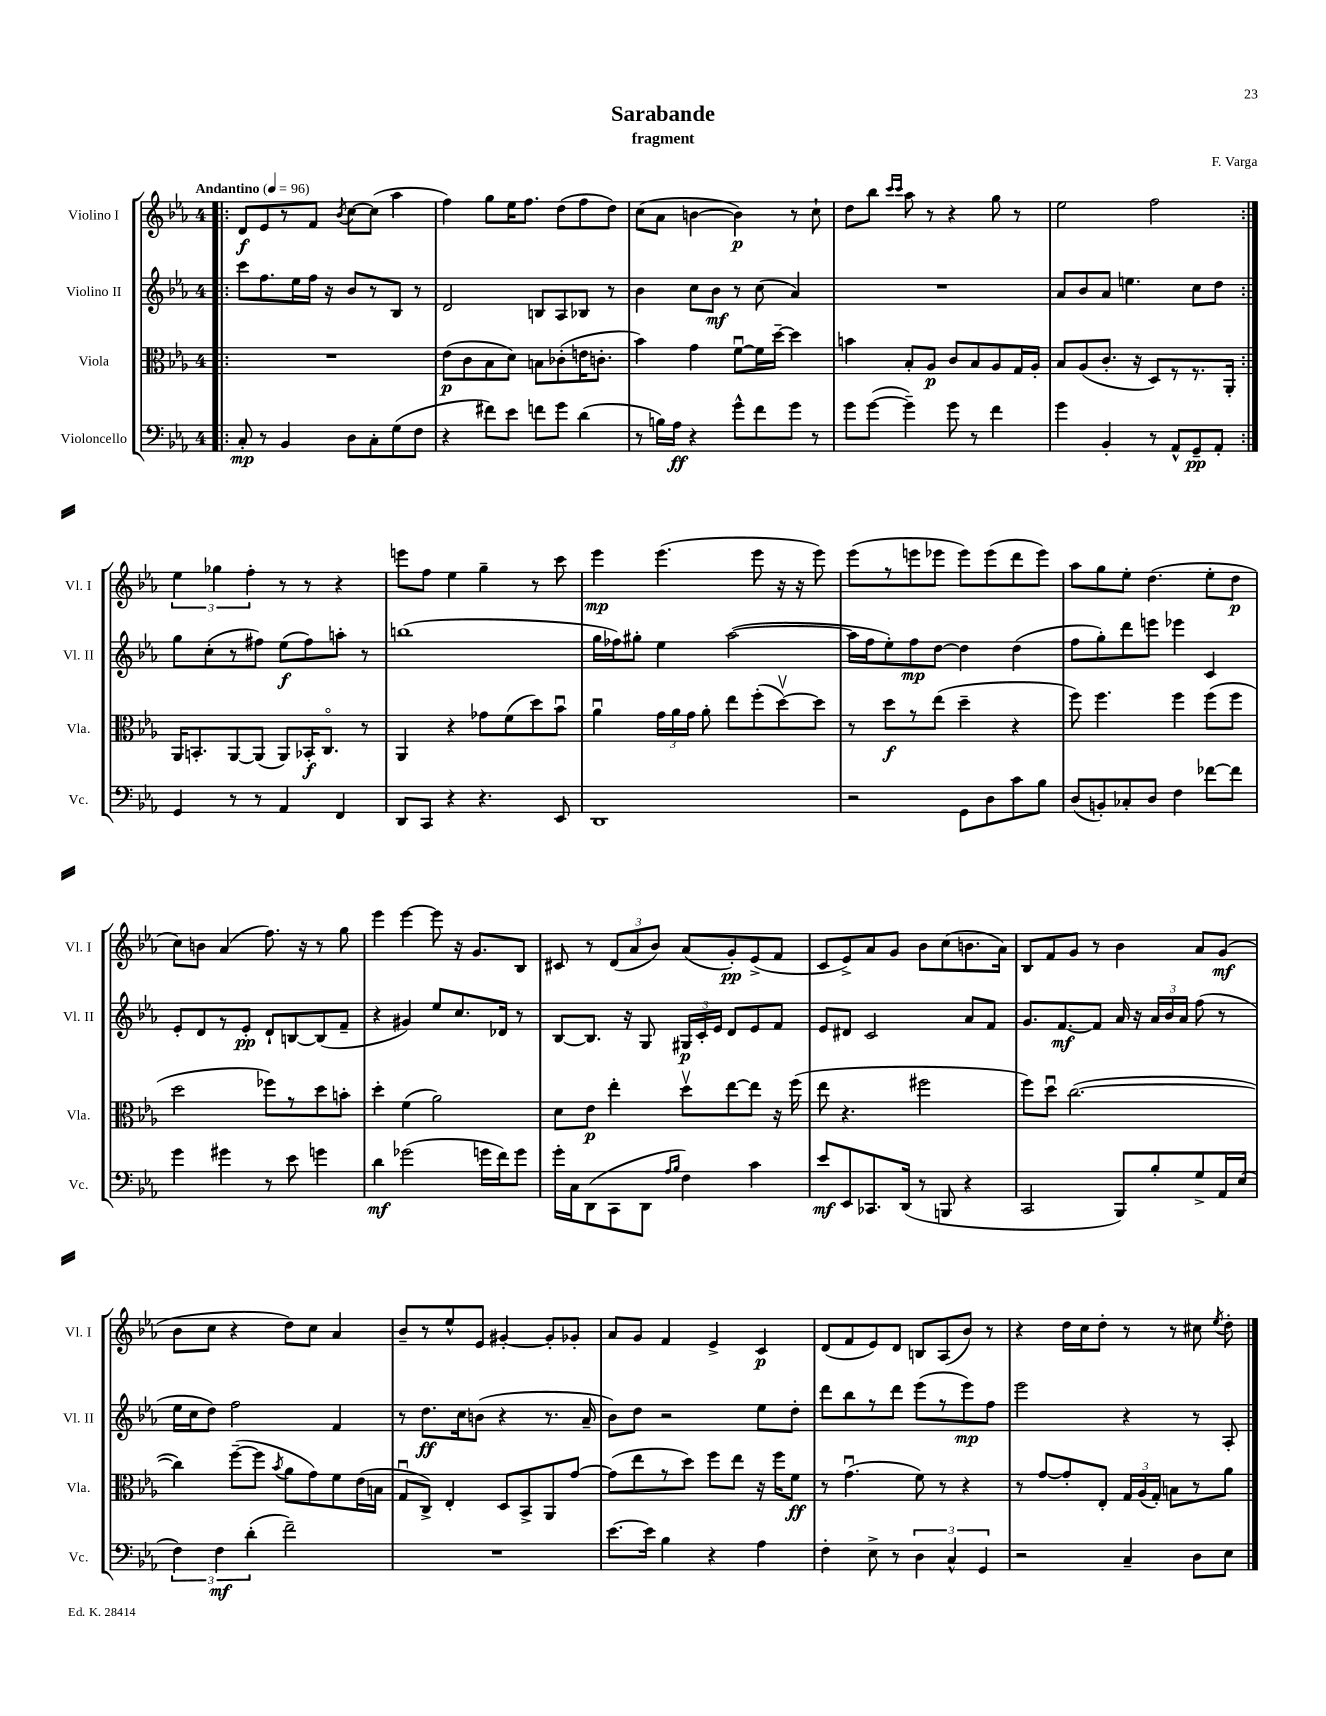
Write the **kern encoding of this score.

**kern	**kern	**kern	**kern
*staff4	*staff3	*staff2	*staff1
*clefF4	*clefC3	*clefG2	*clefG2
*k[b-e-a-]	*k[b-e-a-]	*k[b-e-a-]	*k[b-e-a-]
*M4/4	*M4/4	*M4/4	*M4/4
*MM96	*MM96	*MM96	*MM96
=!|:	=!|:	=!|:	=!|:
8C'	1r	8ccc	8d
8r	.	8.ff	8e-
4BB-	.	.	8r
.	.	16ee-	.
.	.	16ff	8f
.	.	16r	.
.	.	.	8qb-
8D	.	8b-	[8cc
8C'	.	8r	(8cc]
(8G	.	8B-	4aa-
8F	.	8r	.
=	=	=	=
4r	(8e-	2d	4ff)
.	8c	.	.
8f#)	8B-	.	8gg
8e-	8d)	.	16ee-
.	.	.	8.ff
8f	8B	8B	.
8g	(8c-'	8A-	(8dd
(4d	16e	8B-	8ff
.	8.c'	.	.
.	.	8r	8dd)
=	=	=	=
8r	4b-)	4b-	(8cc
16B)	.	.	8a-
16A-	.	.	.
4r	4g	8cc	[4b
.	.	8b-	.
8g^^	[8fu	8r	4b])
8f	16f]	(8cc	.
.	[16dd~	.	.
8g	4dd]	4a-)	8r
8r	.	.	8cc`
=	=	=	=
8g	4b	1r	8dd
([8g	.	.	8bb-
.	.	.	16qqccc
.	.	.	16qqccc
4g~])	8B-'	.	8aa-
.	8A-	.	8r
8g	8c	.	4r
8r	8B-	.	.
4f	8A-	.	8gg
.	16G	.	8r
.	16A-'	.	.
=	=	=	=
4g	8B-	8a-	2ee-
.	(8A-	8b-	.
4BB-'	8.c'	8a-	.
.	.	4.ee	.
.	16r	.	.
8r	8D)	.	2ff
8AA-^^	8r	.	.
8GG~	8.r	8cc	.
8AA-'	.	8dd	.
.	16AA-'	.	.
=:|!	=:|!	=:|!	=:|!
4GG	16AA-	8gg	6ee-
.	8.BB'	.	.
.	.	(8cc'	.
.	.	.	6gg-
8r	[8AA-	8r	.
.	.	.	6ff'
8r	(8AA-]	8ff#)	.
4AA-	8AA-)	(8ee-	8r
.	16BB-'	8ff#)	8r
.	8.Co	.	.
4FF	.	8aa'	4r
.	8r	8r	.
=	=	=	=
8DD	4AA-	(1bb	8eee
8CC	.	.	8ff
4r	4r	.	4ee-
4.r	8g-	.	4gg~
.	(8f	.	.
.	8dd)	.	8r
8EE-	8b-u	.	8ccc
=	=	=	=
1DD	4a-u	16gg	4eee-
.	.	16ff-)	.
.	.	8gg#'	.
.	24g	4ee-	(4.eee-
.	24a-	.	.
.	24g	.	.
.	8a-'	.	.
.	8ee-	([2aa-	.
.	(8ff'	.	8eee-
.	[8ddv)	.	16r
.	.	.	16r
.	8dd]	.	8eee-)
=	=	=	=
2r	8r	16aa-]	(8eee-
.	.	16ff	.
.	8dd	8ee-')	8r
.	8r	8ff	8eee
.	(8ee-	[8dd	8eee-
8GG	4dd~	4dd]	8eee-)
8D	.	.	(8eee-
8c	4r	(4dd	8ddd
8B-	.	.	8eee-)
=	=	=	=
(8D	8ff)	8ff	8aa-
8BB')	4.ff	8gg')	8gg
8C-'	.	8ddd	8ee-'
8D	.	8eee	(4.dd
4F	4ff	4eee-	.
[8f-	(8ff	4c	8ee-'
8f-]	8ff	.	8dd
=	=	=	=
4g	2dd	8e-'	8cc)
.	.	8d	8b
4g#	.	8r	(4a-
.	.	8e-'	.
8r	8ff-)	8d`	8.ff)
8e-	8r	[8B	.
.	.	.	16r
4g	8dd	(8B]	8r
.	8b'	8f~	8gg
=	=	=	=
4d	4dd'	4r	4eee-
(2g-	(4f	4g#)	[4eee-
.	2a-)	8ee-	8eee-]
.	.	8.cc	16r
.	.	.	8.g
16g	.	.	.
16f)	.	16d-	.
8g	.	8r	8B-
=	=	=	=
16g'	8d	[8B-	8c#
16C	.	.	.
(8DD	8e-	8.B-]	8r
8CC	4ee-'	.	(12d
.	.	16r	.
.	.	.	12a-
8DD	.	8G	.
.	.	.	12b-)
16qqA-	.	.	.
16qqB-	.	.	.
4F)	8ddv	24G#	(8a-
.	.	24c'	.
.	.	24e-	.
.	[8ee-	8d	8g')
4c	8ee-]	8e-	(8e-^
.	16r	8f	8f
.	(16ff	.	.
=	=	=	=
8e-	8ee-	8e-	8c
8EE-	4.r	8d#	8e-^)
8.CC-	.	2c	8a-
.	.	.	8g
(16DD	.	.	.
8r	2ff#	.	8b-
8BBB	.	.	(8cc
4r	.	8a-	8.b
.	.	8f	.
.	.	.	16a-)
=	=	=	=
2CC	8ff)	8.g	8B-
.	8ddu	.	8f
.	.	[8.f	.
.	([2.cc	.	8g
.	.	8f]	8r
8BBB-)	.	16a-	4b-
.	.	16r	.
8B-'	.	24a-	.
.	.	24b-	.
.	.	24a-	.
8G^	.	(8ff	8a-
16AA-	.	8r	(8g
(16E-	.	.	.
=	=	=	=
6F)	4cc])	16ee-	8b-
.	.	16cc	.
.	.	8dd)	8cc
6F	.	.	.
.	([8ff~	2ff	4r
(6d'	.	.	.
.	8ff]	.	.
.	8qb-	.	.
2f~)	8a-	.	8dd)
.	8g)	.	8cc
.	8f	4f	4a-
.	(16e-	.	.
.	16B	.	.
=	=	=	=
1r	8Gu	8r	8b-~
.	8C^)	8.dd	8r
.	4E-'	.	8ee-^^
.	.	16cc	.
.	.	(8b	8e-
.	8D	4r	[4g#'
.	8BB-^	.	.
.	8AA-	8.r	8g#']
.	[8g	.	8g-'
.	.	16a-~	.
=	=	=	=
[8.e-	(8g]	8b-)	8a-
.	8ee-	8dd	8g
16e-]	.	.	.
4B-	8r	2r	4f
.	8dd)	.	.
4r	8ff	.	4e-^
.	8ee-	.	.
4A-	16r	8ee-	4c
.	16ff	.	.
.	8f	8dd'	.
=	=	=	=
4F'	8r	8ddd	(8d
.	(4.gu	8bb-	8f
8E-^	.	8r	8e-)
8r	.	8ddd	8d
6D	8f)	(8eee-	8B
.	8r	8r	(8A-
6C^^	.	.	.
.	4r	8eee-)	8b-)
6GG	.	.	.
.	.	8ff	8r
=	=	=	=
2r	8r	2eee-	4r
.	[8g	.	.
.	8g']	.	16dd
.	.	.	16cc
.	8E-'	.	8dd'
4C~	24G	4r	8r
.	(24A-	.	.
.	24G')	.	.
.	8B	.	8r
8D	8r	8r	8cc#
.	.	.	8qee-
8E-	8a-	8A-'	8dd'
==	==	==	==
*-	*-	*-	*-
